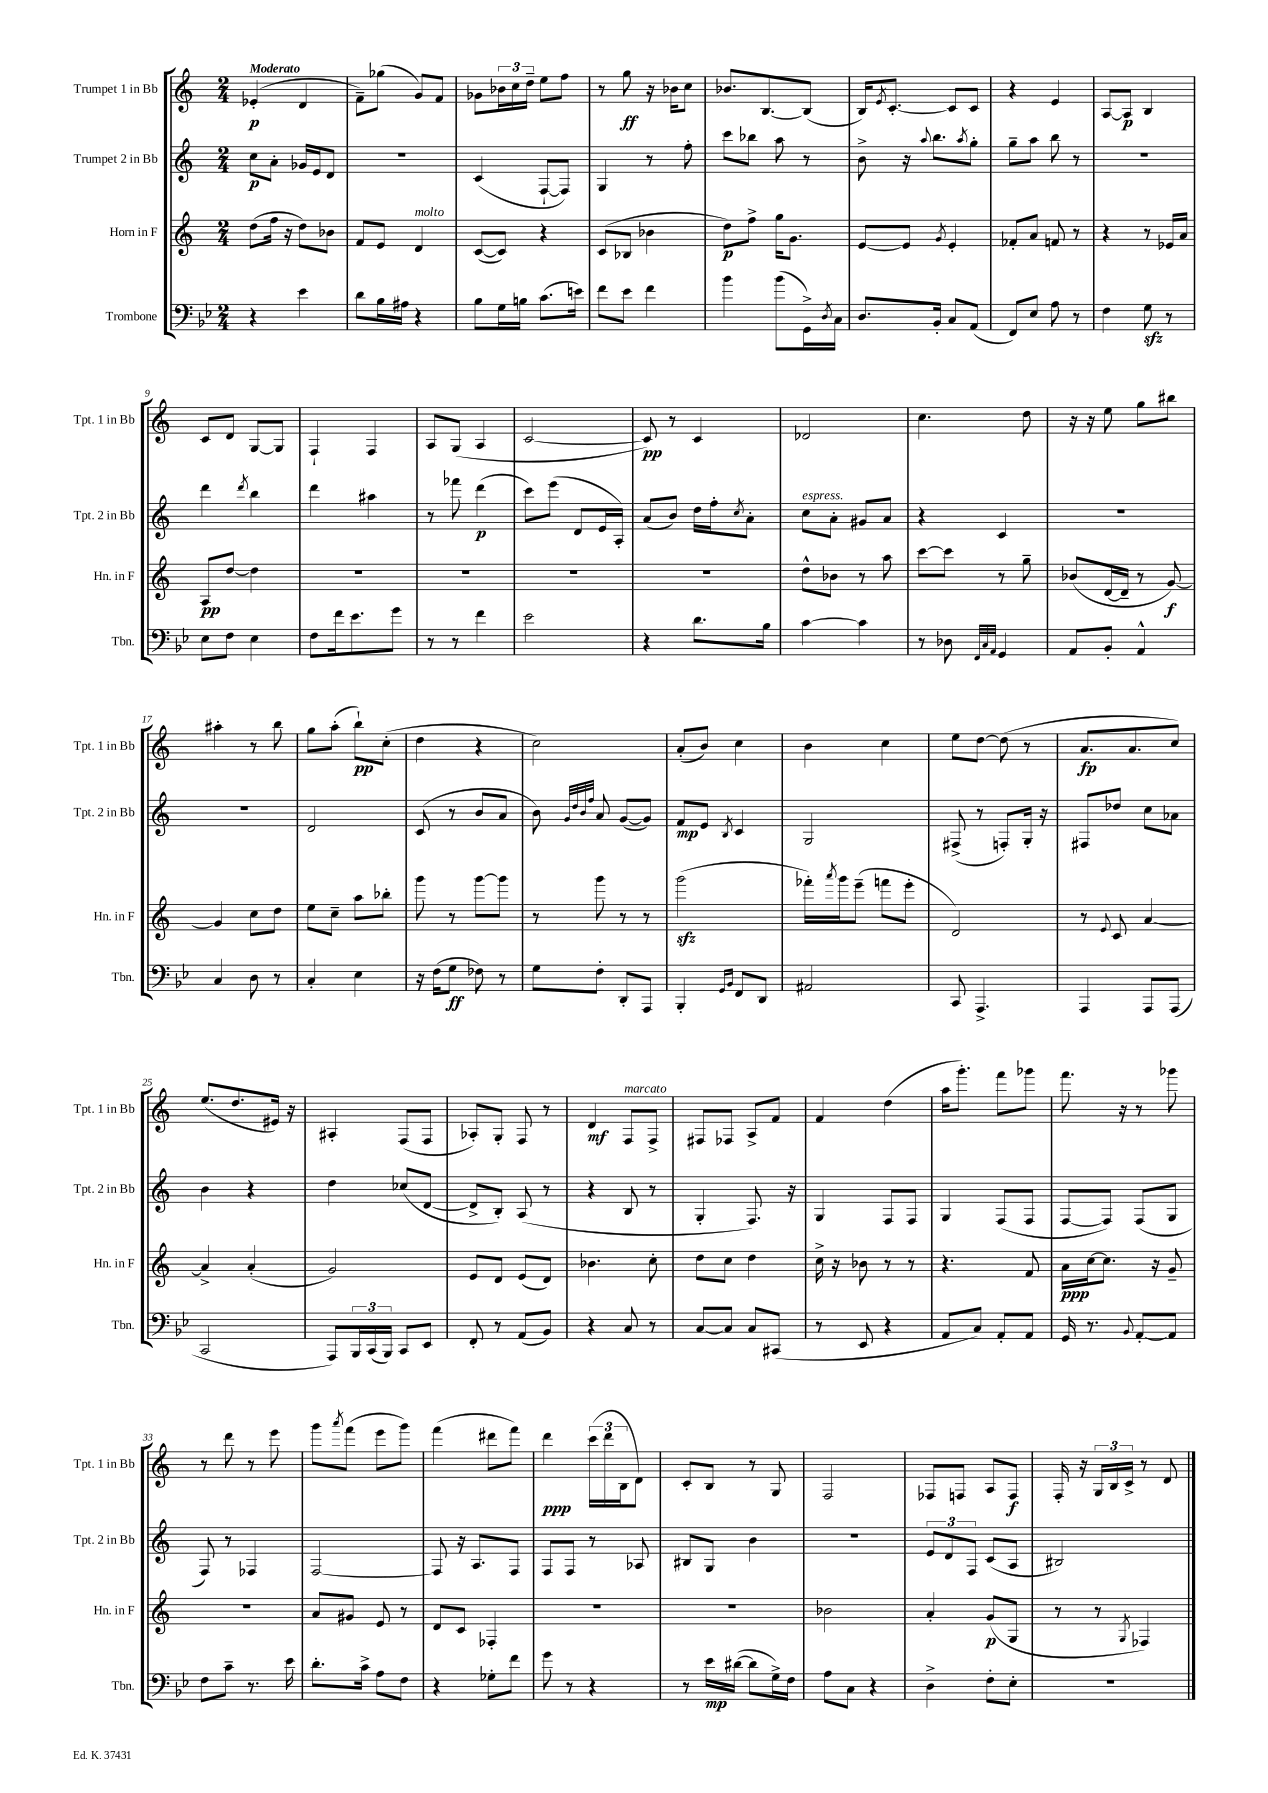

**kern	**kern	**kern	**kern
*staff4	*staff3	*staff2	*staff1
*clefF4	*clefG2	*clefG2	*clefG2
*k[b-e-]	*k[]	*k[]	*k[]
*M2/4	*M2/4	*M2/4	*M2/4
4r	(8dd\L	8cc\L	(4e-'/
.	16ff\Jk	8a'\J	.
.	16r	.	.
4e-\	8dd\L)	16g-/LL	4d/
.	.	16e/J	.
.	8b-\J	8d/J	.
=	=	=	=
8d\L	8f/L	2r	8f~\L)
16B-\L	8e/J	.	(8gg-\J
16A#\JJ	.	.	.
4r	4d/	.	8g/L)
.	.	.	8f/J
=	=	=	=
8B-\L	([8c/L	(4c/	8g-\L
16G\L	8c/]J)	.	24b-\L
.	.	.	24cc\
16B\JJ	.	.	.
.	.	.	24dd~\JJ
(8.c\L	4r	[8F`/L	8ee\L
.	.	8F/]J)	8ff\J
16e\Jk)	.	.	.
=	=	=	=
8f\L	(8c/L	4G/	8r
8e-\J	8B-/J	.	8gg\
4f\	4b-\	8r	16r
.	.	.	16b-\LK
.	.	8ff'\	8cc\J
=	=	=	=
4b-\	8dd\L)	8ccc\L	8.b-/L
.	8ff^\J	8bb-\J	.
.	.	.	[8.B/
(8b-\L	16gg\LK	8aa\	.
.	8.g\J	.	.
16GG^\L)	.	8r	(8B/]J
8qD/	.	.	.
16C\JJ	.	.	.
=	=	=	=
8.D/L	[8e/L	8b^\	16B/LK)
.	.	.	8qe/
.	.	.	[8.c'/J
.	8e/]J	16r	.
.	.	8qqaa/	.
16BB-'/Jk	.	8.bb\L	.
.	8qg/	.	.
8C/L	4e'/	.	8c/]L
.	.	8qaa/	.
(8AA/J	.	8gg'\J	8c/J
=	=	=	=
8FF/L)	8f-'/L	8gg~\L	4r
8E-/J	8a/J	8aa\J	.
8A\	8f/	8bb\	4e/
8r	8r	8r	.
=	=	=	=
4F\	4r	2r	[8A/L
.	.	.	8A/]J
8G\	8r	.	4B/
8r	16e-/LL	.	.
.	16a/JJ	.	.
=	=	=	=
8E-\L	8A/L	4ddd\	8c/L
8F\J	[8dd/J	.	8d/J
.	.	8qddd/	.
4E-\	4dd\]	4bb\	[8G/L
.	.	.	8G/]J
=	=	=	=
8F\L	2r	4ddd\	4F`/
16f\k	.	.	.
8.e-\	.	.	.
.	.	4aa#\	4F/
8g\J	.	.	.
=	=	=	=
8r	2r	8r	8A/L
8r	.	8fff-\	(8G/J
4f\	.	(4ddd\	4A/
=	=	=	=
2e-\	2r	8ccc\L)	[2c/
.	.	(8eee\J	.
.	.	8d/L	.
.	.	16e/L	.
.	.	16A'/JJ)	.
=	=	=	=
4r	2r	(8a/L	8c/])
.	.	8b/J)	8r
8.d\L	.	16dd\LL	4c/
.	.	16ff'\J	.
.	.	8qcc/	.
.	.	8a'\J	.
16B-\Jk	.	.	.
=	=	=	=
[4c\	8dd^^\L	8cc\L	2d-/
.	8b-\J	8a'\J	.
4c\]	8r	8g#/L	.
.	8aa\	8a/J	.
=	=	=	=
8r	[8ccc\L	4r	4.cc\
8D-\	8ccc\]J	.	.
32qqFF/LLL	.	.	.
32qqC/	.	.	.
32qqAA/JJJ	.	.	.
4GG/	8r	4c/	.
.	8gg~\	.	8dd\
=	=	=	=
8AA/L	(8b-/L	2r	16r
.	.	.	16r
8BB-'/J	[16d/L	.	8ee\
.	16d~/]JJ	.	.
4AA^^/	8r	.	8gg\L
.	[8g/)	.	8bb#\J
=	=	=	=
4C/	4g/]	2r	4aa#'\
8D\	8cc\L	.	8r
8r	8dd\J	.	8bb\
=	=	=	=
4C'/	8ee\L	2d/	8gg\L
.	8cc~\J	.	(8aa'\J
4E-\	8aa\L	.	8bb`\L)
.	8bb-'\J	.	(8cc'\J
=	=	=	=
16r	8ggg\	(8c/	4dd\
(16F\LK	.	.	.
8G\J	8r	8r	.
8F-\)	[8ggg\L	8b/L	4r
8r	8ggg\]J	8a/J	.
=	=	=	=
8G\L	8r	8b\)	2cc\)
.	.	32qqg/LLL	.
.	.	32qqdd/	.
.	.	32qqb/	.
.	.	32qqff/JJJ	.
8F'\J	8ggg\	8a/	.
8DD'/L	8r	([8g/L	.
8AAA/J	8r	8g/]J)	.
=	=	=	=
4BBB-'/	(2ggg\	8f/L	(8a'/L
.	.	8e/J	8b/J)
16qqGG/LL	.	.	.
16qqBB-/JJ	.	8qB/	.
8FF/L	.	4c/	4cc\
8DD/J	.	.	.
=	=	=	=
2AA#/	16fff-'\LL)	2G/	4b\
.	8qaaa/	.	.
.	16ggg\J	.	.
.	(8eee~\J	.	.
.	8fff\L	.	4cc\
.	8eee'\J	.	.
=	=	=	=
8CC/	2d/)	(8F#^/	8ee\L
4.AAA^/	.	8r	[8dd\J
.	.	8F'/L)	(8dd\]
.	.	16G'/Jk	8r
.	.	16r	.
=	=	=	=
4AAA/	8r	8F#/L	8.a/L
.	8qqe/	.	.
.	8c/	8dd-/J	.
.	.	.	8.a/
8AAA/L	[4a/	8cc\L	.
(8AAA/J	.	8a-\J	8cc/J)
=	=	=	=
2CC/	4a^/]	4b\	(8.ee/L
.	.	.	8.dd/
.	(4a'/	4r	.
.	.	.	16e#/Jk)
.	.	.	16r
=	=	=	=
8AAA/L)	2g/)	4dd\	4A#'/
24BBB-/L	.	.	.
(24CC/	.	.	.
24BBB-/JJ)	.	.	.
8CC/L	.	(8cc-/L	(8F/L
8EE-/J	.	[8d/J	8F/J
=	=	=	=
8FF'/	8e/L	8d^/]L	8A-'/L)
8r	8d/J	8B'/J)	8G'/J
(8AA/L	(8e/L	(8A/	8F/
8BB-/J)	8d/J)	8r	8r
=	=	=	=
4r	4.b-\	4r	4d/
8C/	.	8B/	8F/L
8r	8cc'\	8r	8F^/J
=	=	=	=
[8C/L	8dd\L	4G'/	8F#/L
8C/]J	8cc\J	.	8F-/J
8C/L	4dd\	8.F/)	8A^/L
(8CC#/J	.	.	8f/J
.	.	16r	.
=	=	=	=
8r	16cc^\	4G/	4f/
.	16r	.	.
8EE-/	8b-\	.	.
4r	8r	8F/L	(4dd\
.	8r	8F/J	.
=	=	=	=
8AA/L	4.r	4G/	16aa\LK
.	.	.	8.ggg'\J)
8C/J)	.	.	.
8AA'/L	.	(8F/L	8fff\L
8AA/J	8f/	8F/J	8ggg-\J
=	=	=	=
16GG/	16a\LL	[8F/L	8.fff\
8.r	[16cc\J	.	.
.	8.cc\]J	8F/]J)	.
.	.	.	16r
8qqBB-/	.	.	.
[8AA'/L	.	(8F/L	8r
.	16r	.	.
8AA/]J	8g~/	8G/J	8ggg-\
=	=	=	=
8F\L	2r	8F/)	8r
8c~\J	.	8r	8ddd\
8.r	.	4F-/	8r
.	.	.	8eee\
16e-\	.	.	.
=	=	=	=
8.d'\L	8a/L	[2F/	8ggg\L
.	.	.	8qaaa/
.	8g#/J	.	(8fff\J
16c^\Jk	.	.	.
8A\L	8e/	.	8eee\L
8F\J	8r	.	8ggg\J)
=	=	=	=
4r	8d/L	8F/]	(4fff\
.	8c/J	16r	.
.	.	8.A/L	.
8G-'\L	4F-'/	.	8ddd#\L
8f\J	.	8F/J	8fff\J)
=	=	=	=
8g\	2r	8F/L	4ddd\
8r	.	8F/J	.
4r	.	8r	(24ccc\LL
.	.	.	24ddd\
.	.	.	24B\J
.	.	8A-/	8d\J)
=	=	=	=
8r	2r	8B#/L	8c'/L
16e-\LL	.	8G/J	8B/J
([16d#\JJ	.	.	.
8d#\]L	.	4b\	8r
16G^\L)	.	.	8G/
16F\JJ	.	.	.
=	=	=	=
8A\L	2b-\	2r	2F/
8C\J	.	.	.
4r	.	.	.
=	=	=	=
4D^\	4a'/	12e/L	8F-/L
.	.	12d/	.
.	.	.	8F/J
.	.	12F/J	.
8F'\L	(8g/L	(8c/L	8A/L
8E-'\J	8G/J	8A/J	8F/J
=	=	=	=
2r	8r	2B#/)	16F'/
.	.	.	16r
.	8r	.	24G/LL
.	.	.	24B/
.	.	.	24c^/JJ
.	8qG/	.	.
.	4F-/)	.	8r
.	.	.	8d/
==	==	==	==
*-	*-	*-	*-
